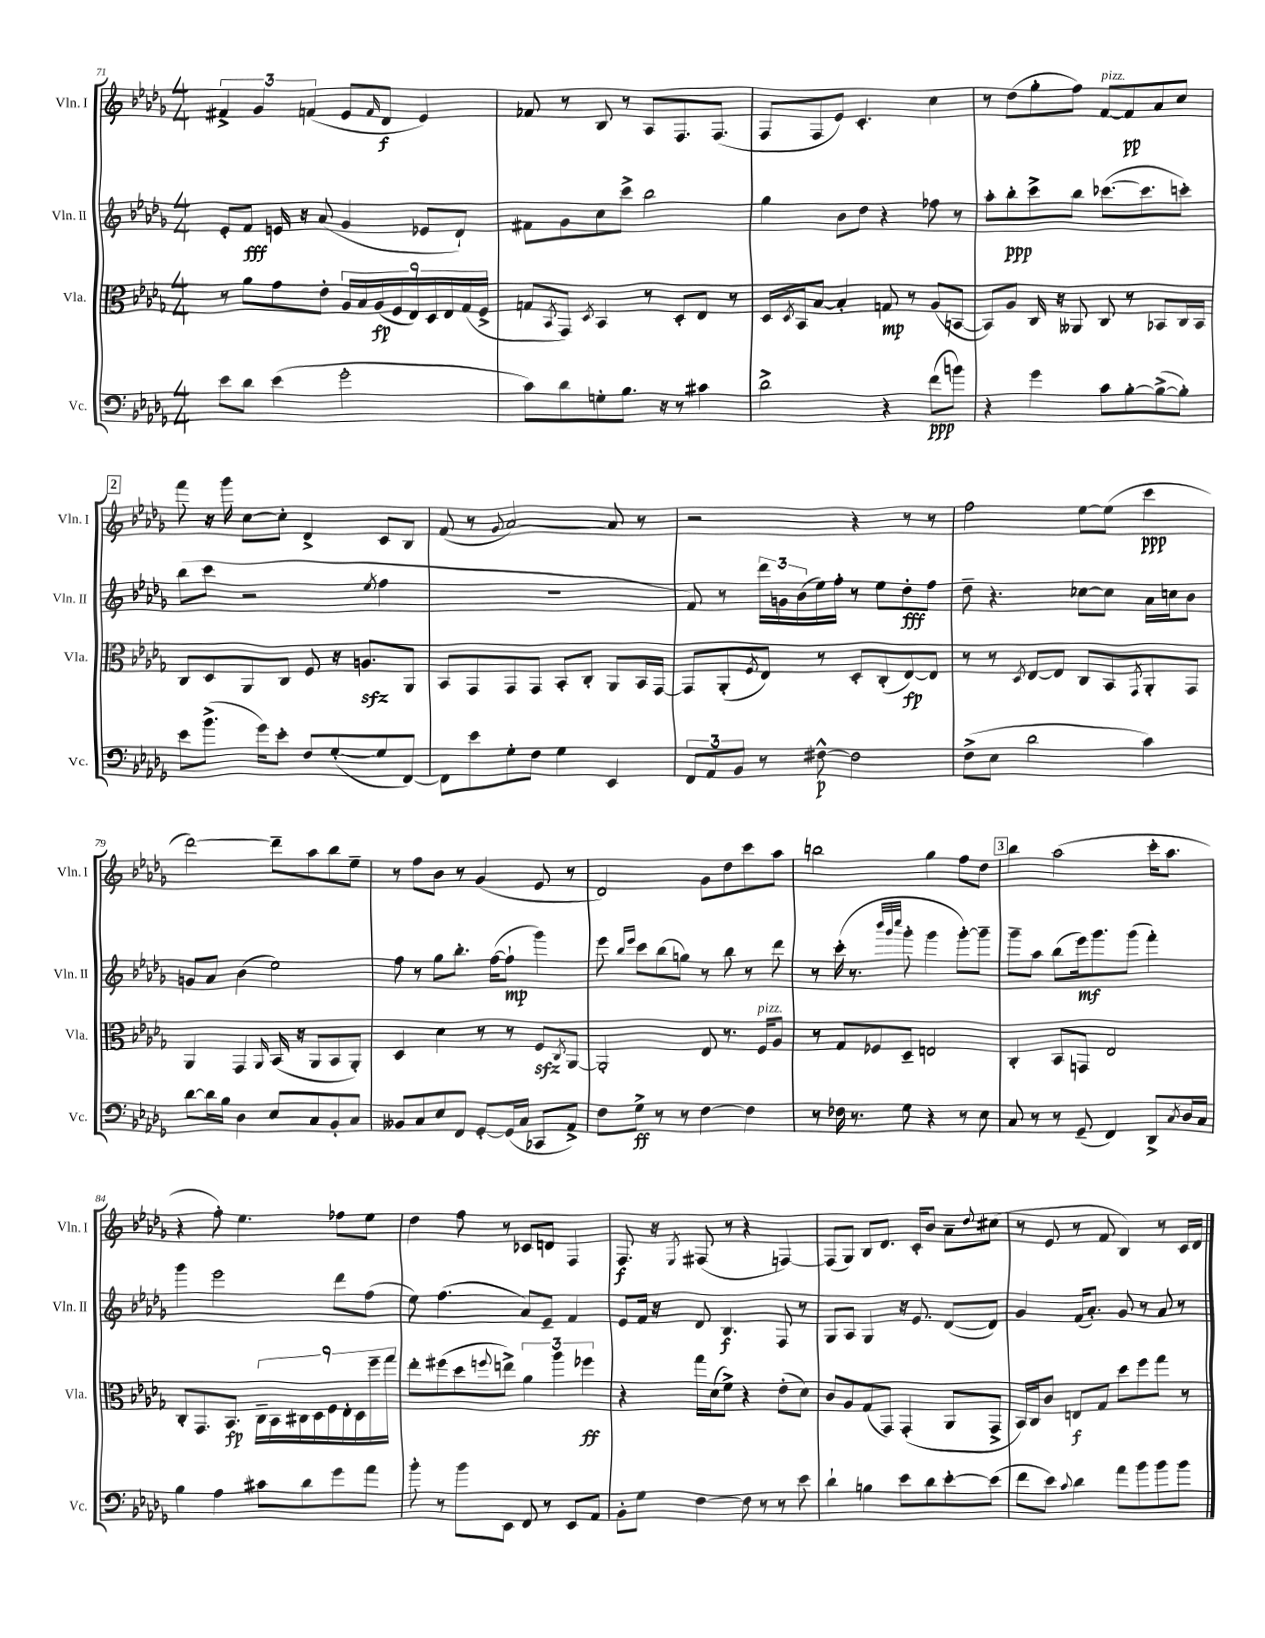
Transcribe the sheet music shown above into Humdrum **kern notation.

**kern	**dynam	**kern	**dynam	**kern	**dynam	**kern	**dynam
*part4	*part4	*part3	*part3	*part2	*part2	*part1	*part1
*staff4	*staff4	*staff3	*staff3	*staff2	*staff2	*staff1	*staff1
*I"Vc.	*	*I"Vla.	*	*I"Vln. II	*	*I"Vln. I	*
*I'Vc.	*	*I'Vla.	*	*I'Vln. II	*	*I'Vln. I	*
*clefF4	*	*clefC3	*	*clefG2	*	*clefG2	*
*k[b-e-a-d-g-]	*	*k[b-e-a-d-g-]	*	*k[b-e-a-d-g-]	*	*k[b-e-a-d-g-]	*
*M4/4	*	*M4/4	*	*M4/4	*	*M4/4	*
=71	=71	=71	=71	=71	=71	=71	=71
8e-\L	.	8r	.	8e-'/L	.	6f#X^/	.
8d-\J	.	8a-\L	.	8f/J	fff	.	.
.	.	.	.	.	.	6g-/	.
(4e-\	.	8g-\	.	16en/	.	.	.
.	.	.	.	16r	.	.	.
.	.	.	.	.	.	(6fn/	.
.	.	8e-'\J	.	(8a-/	.	.	.
2g-'\	.	18A-/LL	.	4g-/	.	8e-/L	.
.	.	18B-/	.	.	.	.	.
.	.	(18A-/	fp	.	.	.	.
.	.	.	.	.	.	16qqf/	.
.	.	.	.	.	.	8d-/J	f
.	.	18F/	.	.	.	.	.
.	.	18E-/)	.	.	.	.	.
.	.	.	.	8e-X/L	.	4e-/)	.
.	.	18D-/	.	.	.	.	.
.	.	18E-/	.	.	.	.	.
.	.	.	.	8d-`/J)	.	.	.
.	.	(18G-/	.	.	.	.	.
.	.	18F^/JJ	.	.	.	.	.
=72	=72	=72	=72	=72	=72	=72	=72
8c\L)	.	8Gn/L	.	8f#X\L	.	8f-X/	.
.	.	8qBB-/	.	.	.	.	.
8d-\	.	8GG-/J)	.	8g-\	.	8r	.
.	.	8qD-/	.	.	.	.	.
8Gn'\	.	4BB-/	.	8cc\	.	8B-/	.
8.B-\J	.	.	.	8ccc^\J	.	8r	.
.	.	8r	.	2bb-\	.	8A-/L	.
16r	.	.	.	.	.	.	.
8r	.	8D-'/L	.	.	.	8.F/	.
4c#X\	.	8E-/J	.	.	.	.	.
.	.	.	.	.	.	(8.F/J	.
.	.	8r	.	.	.	.	.
=73	=73	=73	=73	=73	=73	=73	=73
2d-^\	.	16D-/LL	.	4gg-\	.	8F/L	.
.	.	8qD-/	.	.	.	.	.
.	.	16BB-/J	.	.	.	.	.
.	.	[8B-/J	.	.	.	8F/	.
.	.	4B-'/]	.	8b-\L	.	8e-/J)	.
.	.	.	.	8dd-\J	.	4.c'/	.
4r	.	8Gn/	mp	4r	.	.	.
.	.	8r	.	.	.	.	.
(8f\L	ppp	(8A-/L	.	8ff-X\	.	4cc\	.
8bn\J)	.	[8BBn/J	.	8r	.	.	.
=74	=74	=74	=74	=74	=74	=74	=74
4r	.	8BB/L])	.	8aa-'\L	.	8r	.
.	.	8A-/J	.	8bb-'\	ppp	(8dd-\L	.
4g-\	.	16C/	.	8ccc^\	.	8gg-'\	.
.	.	16r	.	.	.	.	.
.	.	8AA--X/	.	8bb-\J	.	8ff\J)	.
!	!	!	!	!	!	!LO:TX:a:i:t=pizz.	!
8c\L	.	8C/	.	([8.ccc-X\L	.	[8f/L	.
[8B-'\	.	8r	.	.	.	8f/]	pp
.	.	.	.	8.ccc-\]	.	.	.
(8B-^\_	.	8BB-X/L	.	.	.	8a-/	.
8B-'\J])	.	16C/L	.	8cccn'\J)	.	8cc/J	.
.	.	16BB-/JJ	.	.	.	.	.
!!LO:LB:g=z
!!LO:REH:place=s1:t=2
=75	=75	=75	=75	=75	=75	=75	=75
8e-\L	.	8C/L	.	(8bb-\L	.	8fff\	.
(8.b-^\J	.	8D-/	.	8ccc\J	.	16r	.
.	.	.	.	.	.	16ggg-\	.
.	.	8AA-/	.	2r	.	[8cc\L	.
16g-\KL)	.	.	.	.	.	.	.
8e-'\J	.	8C/J	.	.	.	8cc'\J]	.
8F/L	.	8F/	.	.	.	4d-^/	.
([8G-'/	.	16r	.	.	.	.	.
.	.	8.Anzz/L	.	.	.	.	.
.	.	.	.	8qee-/	.	.	.
8G-/]	.	.	.	4ff\	.	8c/L	.
[8FF/J)	.	8AA-/J	.	.	.	8B-/J	.
=76	=76	=76	=76	=76	=76	=76	=76
8FF\L]	.	8BB-/L	.	1r	.	(8f/	.
8e-\	.	8GG-/	.	.	.	8r	.
.	.	.	.	.	.	8qqg-/	.
8G-'\	.	8GG-/	.	.	.	[2a-/)	.
8F\J	.	8GG-/J	.	.	.	.	.
4G-\	.	8BB-'/L	.	.	.	.	.
.	.	8C'/J	.	.	.	.	.
4EE-/	.	8AA-/L	.	.	.	8a-/]	.
.	.	16BB-/L	.	.	.	8r	.
.	.	[16GG-/JJ	.	.	.	.	.
=77	=77	=77	=77	=77	=77	=77	=77
12FF/L	.	8GG-/L]	.	8f/)	.	2r	.
12AA-/	.	.	.	.	.	.	.
.	.	(8AA-'/	.	8r	.	.	.
12BB-/J	.	.	.	.	.	.	.
.	.	8qF/	.	.	.	.	.
8r	.	8E-/J)	.	24ddd-\LL	.	.	.
.	.	.	.	24gn\	.	.	.
.	.	.	.	(24b-\	.	.	.
[8F#X^^\	p	8r	.	16ee-\)	.	.	.
.	.	.	.	16ff'\JJ	.	.	.
2F#\]	.	8D-'/L	.	8r	.	4r	.
.	.	(8C'/	.	8ee-\L	.	.	.
.	.	[8E-/)	fp	8dd-'\	fff	8r	.
.	.	8E-/J]	.	8ff\J	.	8r	.
=78	=78	=78	=78	=78	=78	=78	=78
(8F^\L	.	8r	.	8dd-~\	.	2ff\	.
8E-\J	.	8r	.	4.r	.	.	.
.	.	8qD-/	.	.	.	.	.
2d-\	.	[8E-/L	.	.	.	.	.
.	.	8E-/J]	.	.	.	.	.
.	.	8C/L	.	[8cc-X\L	.	[8ee-\L	.
.	.	8BB-/	.	8cc-\J]	.	(8ee-\J]	.
.	.	8qGG-/	.	.	.	.	.
4c\)	.	8AA-'/	.	16a-\LL	.	4ccc\	ppp
.	.	.	.	16ccn\J	.	.	.
.	.	8GG-/J	.	8b-\J	.	.	.
!!LO:LB:g=z
=79	=79	=79	=79	=79	=79	=79	=79
[8d-\L	.	4AA-/	.	8gn/L	.	[2ddd-\)	.
16d-\L]	.	.	.	8a-/J	.	.	.
16B-\JJ	.	.	.	.	.	.	.
4D-\	.	4GG-/	.	(4b-\	.	.	.
.	.	16qqAA-/	.	.	.	.	.
8E-/L	.	(16BB-/	.	2ee-\)	.	8ddd-~\L]	.
.	.	16r	.	.	.	.	.
8C/	.	8AA-/L	.	.	.	8aa-\	.
8BB-'/	.	8BB-/	.	.	.	8bb-\	.
8C/J	.	8AA-'/J)	.	.	.	8ee-~\J	.
=80	=80	=80	=80	=80	=80	=80	=80
8BB--X/L	.	4D-/	.	8ff\	.	8r	.
8C/	.	.	.	8r	.	8ff\L	.
8E-/	.	4d-\	.	8gg-\L	.	8b-\J	.
8FF/J	.	.	.	8.bb-'\J	.	8r	.
[8GG-'/L	.	8r	.	.	.	(4g-/	.
.	.	.	.	([16ff\KL	.	.	.
(16GG-/L]	.	8r	.	8ff`\J]	mp	.	.
16C/JJ	.	.	.	.	.	.	.
8CC-X/L	.	8Fzz/L	.	4ggg-\)	.	8e-/	.
.	.	8qC/	.	.	.	.	.
8AA-^/J)	.	[8AA-/J	.	.	.	8r	.
=81	=81	=81	=81	=81	=81	=81	=81
8F\L	.	2AA-'/]	.	8eee-\	.	2d-/)	.
.	.	.	.	16qqbb-/LL	.	.	.
.	.	.	.	16qqeee-/JJ	.	.	.
8G-^\J	ff	.	.	8ccc\L	.	.	.
8r	.	.	.	(8bb-\	.	.	.
8r	.	.	.	8ggn\J)	.	.	.
[4F\	.	8E-/	.	8r	.	8g-\L	.
.	.	8.r	.	8bb-\	.	8dd-\	.
4F\]	.	.	.	8r	.	8ccc\	.
!	!	!LO:TX:a:i:t=pizz.	!	!	!	!	!
.	.	16F/KL	.	.	.	.	.
.	.	8A-/J	.	8ddd-\	.	8aa-\J	.
=82	=82	=82	=82	=82	=82	=82	=82
8r	.	8r	.	8r	.	2bbn\	.
16F-X\	.	8G-/L	.	(16ccc'\	.	.	.
8.r	.	.	.	8.r	.	.	.
.	.	8F-X/	.	.	.	.	.
.	.	.	.	32qqbbb-/LLL	.	.	.
.	.	.	.	32qqggg-/	.	.	.
.	.	.	.	32qqcccc/JJJ	.	.	.
8G-\	.	8D-~/J	.	8ggg-'\	.	.	.
4r	.	2En/	.	4ggg-\	.	4gg-\	.
8r	.	.	.	[8ggg-'\L)	.	8ff\L	.
8E-\	.	.	.	8ggg-~\J]	.	8dd-\J	.
!!LO:REH:place=s1:t=3
=83	=83	=83	=83	=83	=83	=83	=83
8C/	.	4C'/	.	8ggg-~\L	.	4bb-\	.
8r	.	.	.	8aa-\J	.	.	.
8r	.	8BB-/L	.	(8bb-\L	.	(2aa-\	.
(8GG-~/	.	8GGn/J	.	16eee-\k)	mf	.	.
.	.	.	.	8.ggg-\	.	.	.
4FF/)	.	2E-/	.	.	.	.	.
.	.	.	.	(8ggg-\J	.	.	.
8DD-^/L	.	.	.	4fff'\)	.	16ccc'\KL	.
.	.	.	.	.	.	8.aa-\J	.
8qC/	.	.	.	.	.	.	.
16D-/L	.	.	.	.	.	.	.
16C/JJ	.	.	.	.	.	.	.
!!LO:LB:g=z
=84	=84	=84	=84	=84	=84	=84	=84
4B-\	.	8C'/L	.	4ggg-\	.	4r	.
.	.	8.GG-/	.	.	.	.	.
4A-\	.	.	.	2eee-\	.	8ff'\)	.
.	.	8.BB-/J	fp	.	.	.	.
.	.	.	.	.	.	4.ee-\	.
8c#X\L	.	18C~\LL	.	.	.	.	.
.	.	18BB-\	.	.	.	.	.
.	.	18C#X\	.	.	.	.	.
8d-\	.	.	.	.	.	.	.
.	.	18D-\	.	.	.	.	.
.	.	18F\	.	.	.	.	.
8g-\	.	.	.	8ddd-\L	.	8ff-X\L	.
.	.	18E-'\	.	.	.	.	.
.	.	18D-\	.	.	.	.	.
8a-\J	.	.	.	(8ff\J	.	8ee-\J	.
.	.	18ff~\	.	.	.	.	.
.	.	18gg-\JJ	.	.	.	.	.
=85	=85	=85	=85	=85	=85	=85	=85
8b-'\	.	8ee-'\L	.	8ee-\)	.	4dd-\	.
8r	.	(8ff#X\	.	(4.ff\	.	.	.
8b-\L	.	8dd-\	.	.	.	8ff\	.
.	.	8qqffn/	.	.	.	.	.
8EE-\J	.	8een^\J)	.	.	.	8r	.
8FF/	.	6a-\	.	8a-/L)	.	8c-X/L	.
8r	.	.	.	8e-~/J	.	8dn/J	.
.	.	6aa-\	.	.	.	.	.
8EE-/L	.	.	.	4f/	.	4F/	.
.	.	6ff-X\	ff	.	.	.	.
8AA-/J	.	.	.	.	.	.	.
=86	=86	=86	=86	=86	=86	=86	=86
8BB-'\L	.	4r	.	8e-/L	.	8.F/	f
8G-\J	.	.	.	16f/Jk	.	.	.
.	.	.	.	16r	.	16r	.
.	.	.	.	.	.	8qE-/	.
[4F\	.	16gg-\LL	.	8d-/	.	(8F#X/	.
.	.	(16d-\J	.	.	.	.	.
.	.	8f^\J)	.	4.B-/	f	8r	.
8F\]	.	4r	.	.	.	4r	.
8r	.	.	.	.	.	.	.
8r	.	(8e-'\L	.	8F/	.	[4Fn/)	.
8e-\	.	8d-\J)	.	8r	.	.	.
=87	=87	=87	=87	=87	=87	=87	=87
4d-`\	.	8c/L	.	8G-/L	.	(8F/L]	.
.	.	8A-/	.	8A-/J	.	8G-/J)	.
4Bn\	.	(8G-/	.	4G-/	.	8B-/L	.
.	.	8GG-/J)	.	.	.	8.d-/J	.
8e-\L	.	(4GG-'/	.	16r	.	.	.
.	.	.	.	8.e-/	.	16c'/KL	.
8d-\	.	.	.	.	.	8b-/J	.
[8e-'\	.	8AA-/L	.	([8d-/L	.	8a-~\L	.
.	.	.	.	.	.	8qqdd-/	.
(8e-\J]	.	8GG-^/J	.	8d-/J])	.	(8cc#X\J	.
=88	=88	=88	=88	=88	=88	=88	=88
8f\L	.	16BB-/LL)	.	4g-/	.	8r	.
.	.	16C/J	.	.	.	.	.
8e-\J)	.	8c/J	.	.	.	8e-/	.
8qqc/	.	.	.	.	.	.	.
4d-\	.	8En/L	f	(16f/KL	.	8r	.
.	.	.	.	8.a-'/J)	.	.	.
.	.	8G-/J	.	.	.	8f/	.
8a-\L	.	8dd-\L	.	8g-/	.	4B-/)	.
8b-\	.	8ff\	.	8r	.	.	.
8b-\	.	8gg-\J	.	8a-/	.	8r	.
8b-\J	.	8r	.	8r	.	16c/LL	.
.	.	.	.	.	.	16d-/JJ	.
==	==	==	==	==	==	==	==
*-	*-	*-	*-	*-	*-	*-	*-
